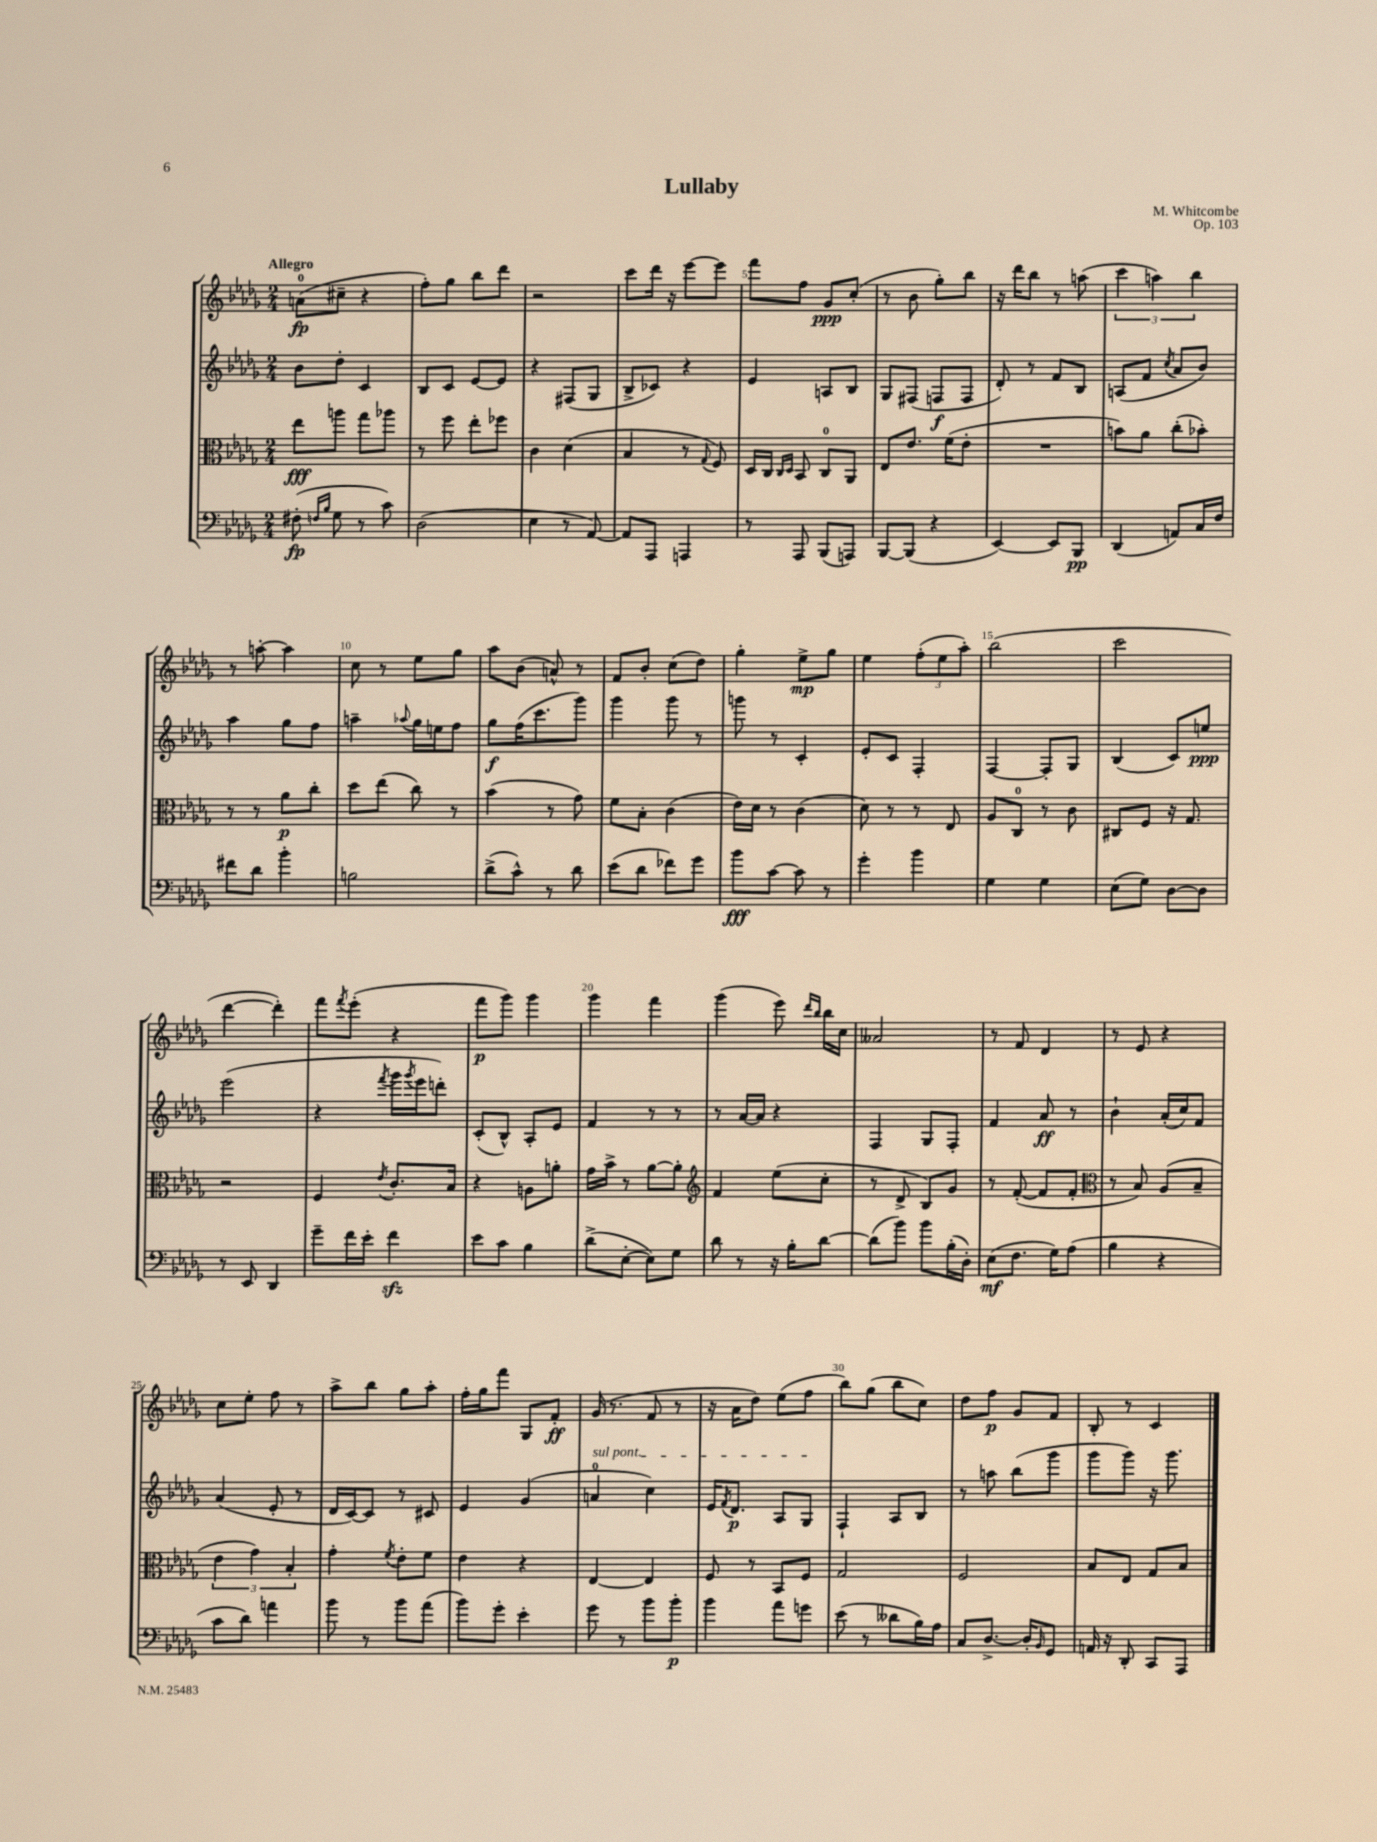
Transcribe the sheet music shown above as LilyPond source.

\header { title = "Lullaby" composer = "M. Whitcombe" opus = "Op. 103" }
<<
\new StaffGroup <<
\new Staff = "s0" {
    \clef treble \key des \major \numericTimeSignature \time 2/4 \tempo "Allegro"
    a'8-0\fp( cis''8-- r4 |
    f''8-.) ges''8 bes''8 des'''8 |
    r2 |
    c'''8 des'''16 r16 ees'''8~ ees'''8 |
    f'''8 f''8 ges'8\ppp c''8-.( |
    r8 bes'8 ges''8-.) bes''8 |
    r16 des'''16 bes''8 r8 a''8( |
    \tuplet 3/2 { c'''4 a''4) bes''4 } |
    r8 a''8~-. a''4 |
    c''8 r8 ees''8 ges''8 |
    aes''8 bes'8( a'8-^) r8 |
    f'8 bes'8-. c''8( des''8) |
    ges''4-. ees''8->\mp ges''8 |
    ees''4 \tuplet 3/2 { f''8-.( ees''8 aes''8-.) } |
    bes''2( |
    c'''2 |
    des'''4~ des'''4-.) |
    f'''8 \acciaccatura { f'''8 } ees'''8-.( r4 |
    f'''8\p ges'''8) ges'''4 |
    ges'''4 f'''4 |
    ges'''4( ees'''8) \grace { des'''16 bes''16 } bes''16 c''16 |
    aeses'2 |
    r8 f'8 des'4 |
    r8 ees'8 r4 |
    c''8 ees''8-. f''8 r8 |
    aes''8-> bes''8 ges''8 aes''8-. |
    f''16-. ges''16 f'''8 ges8 f'8-.\ff |
    ges'16( r8. f'8 r8 |
    r16 aes'16 des''8) ees''8( f''8 |
    bes''8) ges''8( bes''8 c''8) |
    des''8 f''8\p ges'8 f'8 |
    bes8-. r8 c'4 \bar "|." |
}
\new Staff = "s1" {
    \clef treble \key des \major \numericTimeSignature \time 2/4
    bes'8 des''8-. c'4 |
    bes8 c'8 ees'8~ ees'8 |
    r4 fis8( ges8 |
    bes8-> ces'8) r4 |
    ees'4 a8 bes8 |
    ges8 fis8( f8\f f8 |
    des'8-.) r8 f'8 bes8 |
    a8( f'8 \acciaccatura { c''8 } aes'8 bes'8) |
    aes''4 ges''8 f''8 |
    a''4-- \appoggiatura { aes''8 } ges''16 e''16 f''8 |
    ges''8\f f''16( c'''8. ges'''8) |
    ges'''4 ges'''8 r8 |
    g'''8 r8 c'4-. |
    ees'8-. c'8 f4-. |
    f4~ f8-. ges8 |
    bes4( c'8) e''8\ppp |
    ees'''2( |
    r4 \acciaccatura { f'''8 } ges'''16 \acciaccatura { ges'''8 } ees'''16 d'''8-.) |
    c'8-.( bes8-^) aes8-. ees'8 |
    f'4 r8 r8 |
    r8 aes'16~ aes'16 r4 |
    f4 ges8 f8-. |
    f'4 aes'8\ff r8 |
    bes'4-! aes'16-.( c''16) f'8 |
    aes'4( ees'8-. r8 |
    des'16 c'16~) c'8 r8 cis'8 |
    ees'4 ges'4( |
    \once \override TextSpanner.bound-details.left.text = \markup { \italic "sul pont." } a'4-0\startTextSpan c''4) |
    ees'16 \acciaccatura { f'8 } des'8.\p aes8 ges8\stopTextSpan |
    f4-! aes8 bes8 |
    r8 a''8 bes''8( ges'''8 |
    ges'''8 ges'''8) r16 ges'''8. \bar "|." |
}
\new Staff = "s2" {
    \clef alto \key des \major \numericTimeSignature \time 2/4
    ees''8\fff a''8 ges''8 aes''8 |
    r8 f''8 ees''8-. fes''8 |
    c'4 des'4( |
    bes4 r8 \appoggiatura { ges8 } f8) |
    des16 c16 \grace { c16 des16 } bes,8 c8-0 aes,8 |
    ees8 ees'8. f'16( ees'8-. |
    R2 |
    b'8) aes'8 c''8-.( bes'8-.) |
    r8 r8 aes'8\p c''8-. |
    des''8 ees''8( c''8) r8 |
    bes'4( r8 ges'8) |
    f'8 bes8-. c'4( |
    ees'16) des'16 r8 c'4( |
    des'8) r8 r8 ees8 |
    aes8 c8-0 r8 c'8 |
    cis8 f8 r16 ges8. |
    r2 |
    f4 \acciaccatura { ees'8 } c'8.-. bes16 |
    r4 a8 a'8-. |
    ges'16 bes'16-> r8 aes'8~ aes'8-. |
    \clef treble f'4 ees''8( c''8-. |
    r8 des'8-> bes8) ges'8 |
    r8 f'8~-.( f'8 f'8-. |
    \clef alto r8 bes8) aes8( bes8-- |
    \tuplet 3/2 { ees'4 ges'4) bes4-. } |
    ges'4-. \acciaccatura { f'8 } ees'8-. f'8 |
    ees'4 r4 |
    ees4~ ees4 |
    f8 r8 bes,8 f8 |
    ges2 |
    f2 |
    bes8 ees8 ges8 bes8 \bar "|." |
}
\new Staff = "s3" {
    \clef bass \key des \major \numericTimeSignature \time 2/4
    fis8-.\fp( \grace { f16 bes16 } ges8 r8 c'8) |
    des2( |
    ees4 r8 aes,8~) |
    aes,8 aes,,8 a,,4 |
    r8 aes,,8 bes,,8( a,,8) |
    bes,,8~ bes,,8( r4 |
    ees,4~) ees,8 bes,,8\pp |
    des,4( a,8) c16 f16 |
    fis'8 des'8 bes'4-. |
    b2 |
    des'8->( c'8-^) r8 des'8 |
    ees'8( des'8 fes'8) ges'8 |
    bes'8\fff c'8~ c'8 r8 |
    ges'4-. bes'4 |
    ges4 ges4 |
    ees8( ges8) des8~ des8 |
    r8 ees,8 des,4 |
    ges'8-- f'16 ees'16-. f'4\sfz |
    ees'8 c'8 bes4 |
    des'8->( ees8~-. ees8) ges8 |
    des'8 r8 r16 bes16-. des'8~ |
    des'8( bes'8) bes'8 bes16-.( des16-.) |
    ees8\mf( f8. ges16) aes8( |
    bes4 r4 |
    c'8 des'8) a'4 |
    bes'8 r8 bes'8 aes'8( |
    bes'8) ges'8-. ees'4-. |
    ges'8 r8 bes'8 bes'8-.\p |
    bes'4 aes'8 g'8 |
    ees'8( r8 deses'8 bes16) aes16 |
    c8 des8.~-> des16-. \grace { bes,16 } ges,8 |
    a,16 r16 des,8-. c,8 aes,,8 \bar "|." |
}
>>
>>
\layout { \context { \Score \override BarNumber.break-visibility = ##(#f #t #t) barNumberVisibility = #(every-nth-bar-number-visible 5) } }
